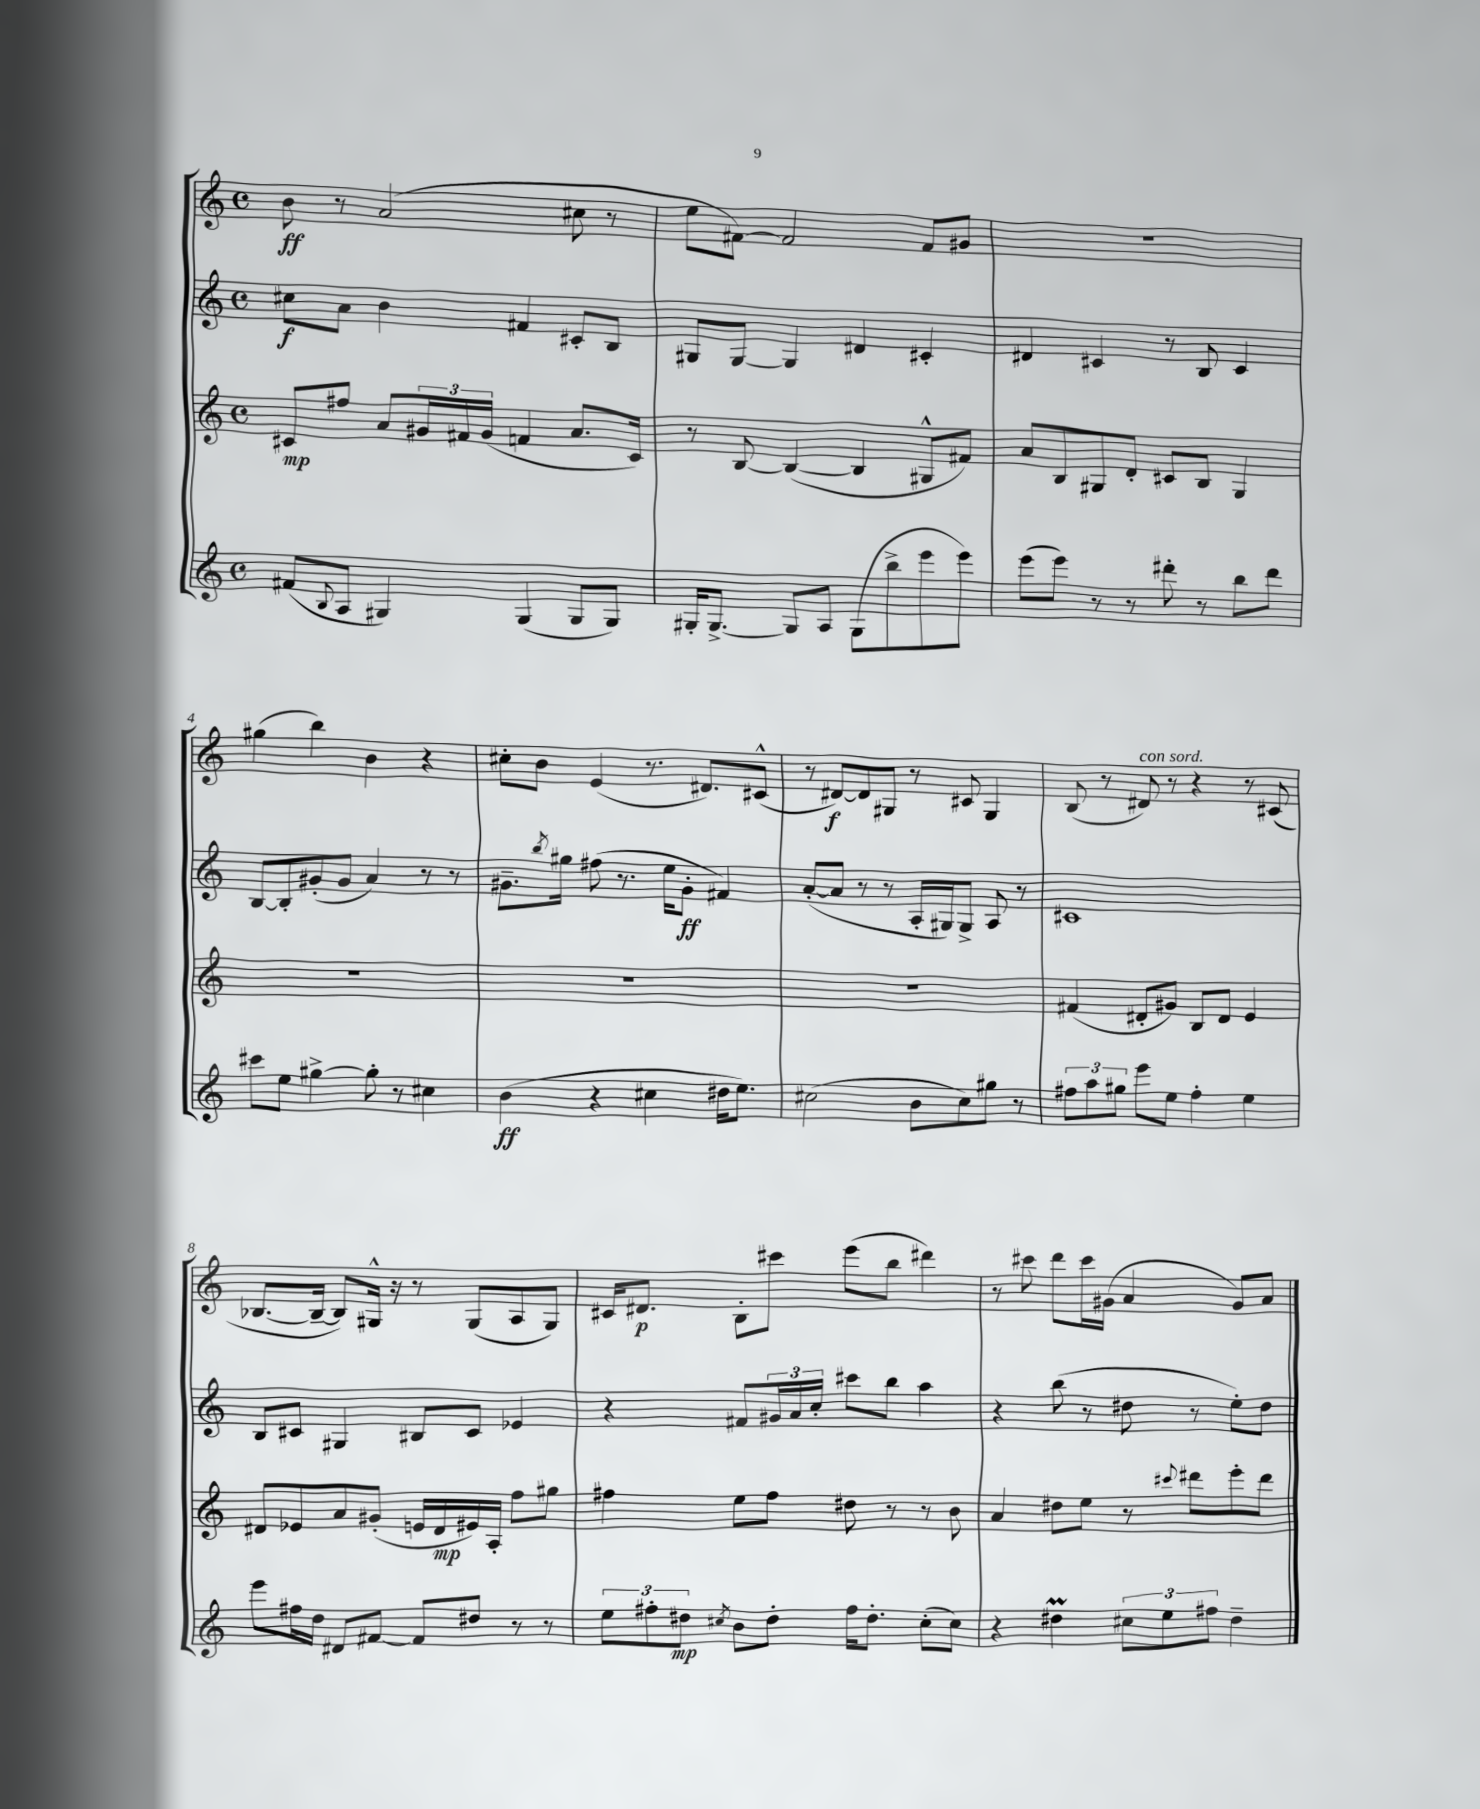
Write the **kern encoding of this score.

**kern	**kern	**kern	**kern
*staff4	*staff3	*staff2	*staff1
*clefG2	*clefG2	*clefG2	*clefG2
*k[]	*k[]	*k[]	*k[]
*M4/4	*M4/4	*M4/4	*M4/4
*met(c)	*met(c)	*met(c)	*met(c)
(8f#	8c#	8cc#	8b
8qqB	.	.	.
8A	8ff#	8a	8r
4G#)	8a	4b	(2a
.	24g#	.	.
.	24f#	.	.
.	(24g#	.	.
(4G#	4f	4f#	.
8G#	8.a	8c#'	8cc#
8G#)	.	8B	8r
.	16c#)	.	.
=	=	=	=
16G#'	8r	8G#	8ee
[8.G#^	.	.	.
.	[8B	[8G#	[8f#)
8G#]	(4B_	4G#]	2f#]
8A	.	.	.
(8G#	4B]	4d#	.
8bb^	.	.	.
8eee	8G#^^	4c#'	8f#
8eee)	8f#)	.	8g#
=	=	=	=
(8eee	8a	4d#	1r
8eee)	8B	.	.
8r	8G#	4c#	.
8r	8d'	.	.
8ddd#'	8c#	8r	.
8r	8B	8B	.
8bb	4G#	4c#	.
8ddd#	.	.	.
=	=	=	=
8ccc#	1r	[8B	(4gg#
8ee	.	8B']	.
[4gg#^	.	(8g#'	4bb)
.	.	8g#	.
8gg#']	.	4a)	4b
8r	.	.	.
4cc#	.	8r	4r
.	.	8r	.
=	=	=	=
(4b	1r	8.g#~	8cc#'
.	.	.	8b
.	.	8qbb	.
.	.	16gg#	.
4r	.	(8ff#	(4e
.	.	8.r	.
4cc#	.	.	8.r
.	.	16ee	.
.	.	8g#'	.
.	.	.	8.d#)
16dd#	.	4f#)	.
8.ee)	.	.	.
.	.	.	(8c#^^
=	=	=	=
(2cc#	1r	([8a'	8r
.	.	8a]	[8d#)
.	.	8r	8d#]
.	.	8r	8G#
8b	.	16A'	8r
.	.	16G#)	.
8cc#)	.	8G#^	8c#
8gg#	.	8A	4G#
8r	.	8r	.
=	=	=	=
12ff#	(4f#	1c#	(8B
12aa	.	.	.
.	.	.	8r
12gg#	.	.	.
8eee	8d#'	.	8d#)
8ee	8g#)	.	8r
4ff#'	8B	.	4r
.	8d#	.	.
4ee	4e	.	8r
.	.	.	(8c#
=	=	=	=
8eee	8d#	8B	[8.B-
16ff#	8e-	8c#	.
16dd	.	.	16B-~_
8d#	8a	4G#	8B-])
[8f#	(8g#'	.	16G#^^
.	.	.	16r
8f#]	16e	8B#	8r
.	16d#	.	.
8dd#	16e#)	8c#	(8G#
.	16A'	.	.
8r	8ff	4e-	8A
8r	8gg#	.	8G#)
=	=	=	=
12ee	4ff#	4r	16c#
.	.	.	8.d#
12ff#'	.	.	.
12dd#	.	.	.
8qcc#	.	.	.
8b	8ee	8f#	8B'
8dd#'	8ff#	24g#	8ccc#
.	.	24a	.
.	.	24cc'	.
16ff#	8dd#	8ccc#	(8eee
8.dd#'	.	.	.
.	8r	8bb	8bb
(8cc#'	8r	4aa	4ddd#)
8cc#)	8b	.	.
=	=	=	=
4r	4a	4r	8r
.	.	.	8ccc#
4dd#	8dd#	(8bb	8ddd
.	8ee	8r	16ccc#
.	.	.	(16g#
12cc#	8r	8dd#	4a
12ee	.	.	.
.	8qqccc#	.	.
.	8ddd#	8r	.
12ff#	.	.	.
4dd#~	8eee'	8ee')	8g#)
.	8ddd#	8dd#	8a
==	==	==	==
*-	*-	*-	*-
